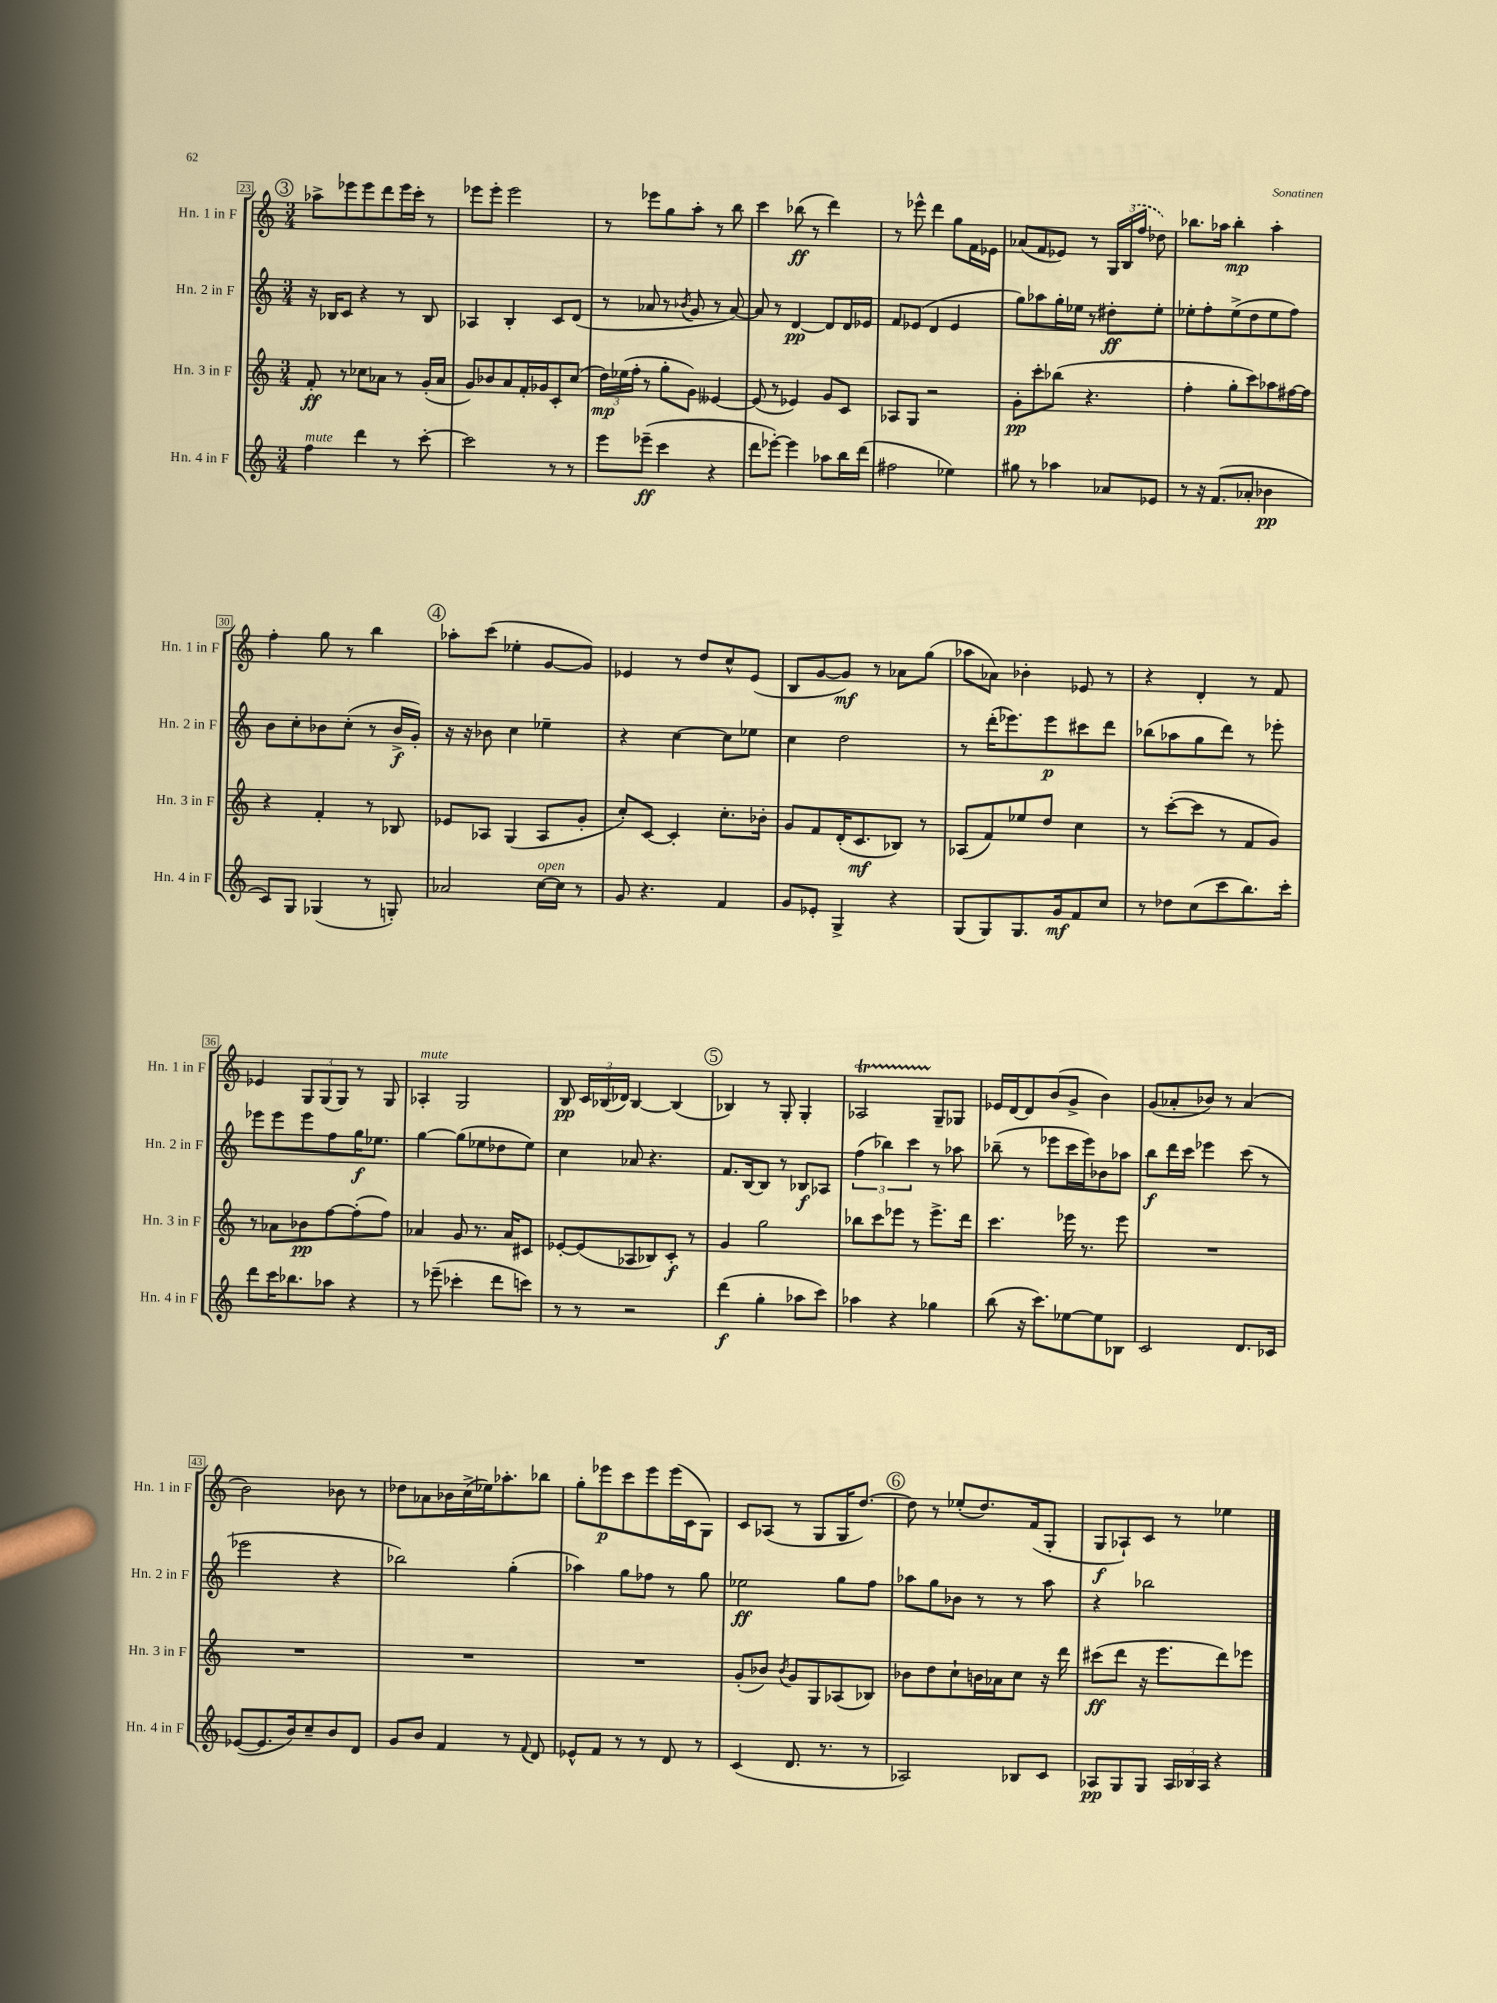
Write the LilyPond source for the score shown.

<<
\new StaffGroup <<
\new Staff = "s0" \with { instrumentName = "Hn. 1 in F" shortInstrumentName = "Hn. 1 in F" } {
    \clef treble \key c \major \numericTimeSignature \time 3/4
    \autoBeamOff \mark \markup { \circle "3" } aes''8[-> ees'''8 ees'''8 d'''8 ees'''16 c'''16]-. r8 |
    ees'''8[ ees'''8]-. ees'''2 |
    r8 ees'''8[ g''8 a''8]-. r8 b''8 |
    c'''4 bes''8\ff( r8 d'''4) |
    r8 ees'''8-^ d'''4 g''8[ f'16 ees'16] |
    aes'8[( f'8 ees'8]) r8 \tuplet 3/2 { g16[ \once \slurDashed b16( f''16] } des''8) |
    bes''8.[ aes''16] bes''4-.\mp aes''4-. |
    f''4-. g''8 r8 b''4 |
    \mark \markup { \circle "4" } aes''8[-. c'''8]( ees''4-. g'8[~ g'8]) |
    ees'4 r8 d''8[ c''8-^ ees'8]( |
    b8[ g'8~ g'8]\mf) r8 aes'8[ g''8]( |
    aes''8[ aes'8]) bes'4-. ees'8 r8 |
    r4 d'4-. r8 f'8 |
    ees'4 \tuplet 3/2 { g8[ g8( g8]) } r8 g8 |
    aes4-.^\markup { \italic "mute" } g2 |
    b8\pp \tuplet 3/2 { c'16[ bes16( des'16]) } bes4~ bes4( |
    \mark \markup { \circle "5" } bes4) r8 g8-. g4-. |
    aes2\startTrillSpan g8[--\stopTrillSpan ges8] |
    ees'16[ d'16~ d'8 b'8( g'8]-> b'4) |
    g'8[( aes'8-. bes'8]) r8 aes'4( |
    b'2) bes'8 r8 |
    des''8[ aes'8 bes'16 c''16->( ees''16) aes''8.-. bes''8] |
    g''8[-. ees'''8\p c'''8 ees'''8 ees'''16( c'16 g8]) |
    c'8[ aes8]( r8 g8[ g16 d''8.]~) |
    \mark \markup { \circle "6" } d''8 r8 ees''8[-.( d''8.) f'16( g8]-. |
    g8[\f aes8-!) c'8] r8 ees''4 \bar "|." |
}
\new Staff = "s1" \with { instrumentName = "Hn. 2 in F" shortInstrumentName = "Hn. 2 in F" } {
    \clef treble \key c \major \numericTimeSignature \time 3/4
    \autoBeamOff \mark \markup { \circle "3" } r16 bes16[ c'8] r4 r8 bes8 |
    aes4 b4-. c'8[ d'8]( |
    r8 aes'8 r8 \acciaccatura { bes'8 } g'8 r8 aes'8~) |
    aes'8 r8 d'4~\pp d'8[ d'16 ees'16] |
    f'8[ ees'8]( d'4 ees'4 |
    g''8[) aes''8 g''16-. ees''16] r8 dis''8[-.\ff ees''8]-. |
    ees''8[-. f''8-. ees''8->( d''8 ees''8 f''8]) |
    b'8[ c''8-. bes'8 c''8]-.( r8 bes'16[->\f g'16]-.) |
    \mark \markup { \circle "4" } r16 r16 bes'8 c''4 ees''4-- |
    r4 c''4~ c''8[ ees''8] |
    c''4 d''2 |
    r8 d'''16[-.( ees'''8.) ees'''8\p cis'''8 d'''8] |
    bes''8[( aes''8 g''8 d'''8]) r8 ees'''8-. |
    ees'''8[ ees'''8 ees'''8 f''8 g''16\f ees''8.] |
    g''4~ g''8[( ees''8 des''8 ees''8]) |
    c''4 aes'8 r4. |
    \mark \markup { \circle "5" } f'8.[ b16~ b8] r8 bes8[\f aes8] |
    \tuplet 3/2 { f''4( bes''4) c'''4 } r8 aes''8 |
    bes''8--( r8 ees'''8[ c'''16 ees'''16) bes'8 aes''8] |
    b''8[\f d'''16 c'''16] ees'''4 c'''8( r8 |
    ees'''2 r4 |
    bes''2) g''4-.( |
    aes''4) g''8[ fes''8] r8 g''8 |
    ees''2\ff g''8[ f''8] |
    \mark \markup { \circle "6" } aes''8[ g''8 bes'8] r8 r8 aes''8 |
    r4 bes''2 \bar "|." |
}
\new Staff = "s2" \with { instrumentName = "Hn. 3 in F" shortInstrumentName = "Hn. 3 in F" } {
    \clef treble \key c \major \numericTimeSignature \time 3/4
    \autoBeamOff \mark \markup { \circle "3" } f'8-.\ff r8 ces''8[ aes'8] r8 g'16[-.( aes'16] |
    g'8[) bes'8 a'8 f'16-. ges'16 c'8-. c''8]( |
    \tuplet 3/2 { d''16[\mp) ees''16( f''16]-. } r8 g''8[-. g'8]) eeses'4~ |
    eeses'8( r8 ees'4) g'8[ c'8] |
    aes8[ g8] r2 |
    g'8[-.\pp c'''8-. bes''8]( r4. |
    f''4-. g''8[-. c'''8) aes''8 fis''16~ fis''16] |
    r4 f'4-. r8 bes8 |
    \mark \markup { \circle "4" } ees'8[ aes8] g4( aes8[ g'8]-. |
    c''8[-.) c'8]~ c'4-. c''8.[-. bes'16]-. |
    g'8[ f'8 d'16-.( c'8.\mf bes8]) r8 |
    aes8[( f'8) ees''8 d''8] c''4 |
    r8 c'''8[~-.( c'''8] r8 f'8[ g'8]) |
    r8 aes'8[ bes'8\pp f''8~ f''8-.( f''8]) |
    aes'4 g'8 r8. aes'16[ cis'8] |
    ees'8[~-. ees'8( aes8 bes8) c'8]-.\f r8 |
    \mark \markup { \circle "5" } g'4 g''2 |
    bes''8[ c'''8 ees'''8] r8 ees'''8.[-> d'''16] |
    c'''4. ees'''16 r8. ees'''8 |
    R2. |
    R2. |
    R2. |
    R2. |
    g'8[-.( bes'8]) \acciaccatura { bes'8 } g'8[ g8 aes8( bes8]) |
    \mark \markup { \circle "6" } bes'8[ d''8 c''8-! b'16 aes'16 c''8] r16 d'''16 |
    cis'''8[\ff( d'''8] r16 e'''8.[ d'''8) ees'''8] \bar "|." |
}
\new Staff = "s3" \with { instrumentName = "Hn. 4 in F" shortInstrumentName = "Hn. 4 in F" } {
    \clef treble \key c \major \numericTimeSignature \time 3/4
    \autoBeamOff \mark \markup { \circle "3" } f''4^\markup { \italic "mute" } d'''4 r8 c'''8~-. |
    c'''2 r8 r8 |
    e'''8[ ees'''8]--\ff( c'''4 r4 |
    d'''8[ ees'''8]~-.) ees'''4 aes''8[ b''16 d'''16]( |
    fis''2 ees''4) |
    gis''8 r8 aes''4 aes'8[ ees'8] |
    r8 r16 f'8.[( aes'8]-. bes'4\pp |
    c'8[) g8] ges4( r8 g8-.) |
    \mark \markup { \circle "4" } aes'2 c''16[~^\markup { \italic "open" } c''16] r8 |
    g'8 r4. f'4 |
    g'8[ ees'8]-. g4-> r4 |
    g8[( g8) g8. g'16\mf f'8 c''8] |
    r8 des''8[ c''8( c'''8 b''8.) c'''16]-. |
    d'''8[ c'''16 bes''8. aes''8] r4 |
    r8 ees'''8--( ces'''4-. d'''8[ c'''8]) |
    r8 r8 r2 |
    \mark \markup { \circle "5" } d'''4\f( g''4-. aes''8[ c'''8]) |
    aes''4 r4 ges''4 |
    b''8( r16 c'''8.[) ees''8~ ees''8 bes8] |
    c'2 d'8.[ ces'16] |
    ees'8[~( ees'8. b'16) c''8-- b'8 d'8] |
    g'8[ b'8] f'4 r8 \appoggiatura { f'8 } d'8 |
    ees'8[-^ f'8] r8 r8 d'8 r8 |
    c'4( d'8. r8. r8 |
    \mark \markup { \circle "6" } aes2) bes8[ c'8] |
    aes8[\pp g8 g8] \tuplet 3/2 { aes16[ bes16 aes16] } r4 \bar "|." |
}
>>
>>
\layout { \context { \Score currentBarNumber = #23 \override BarNumber.stencil = #(make-stencil-boxer 0.1 0.3 ly:text-interface::print) } }
